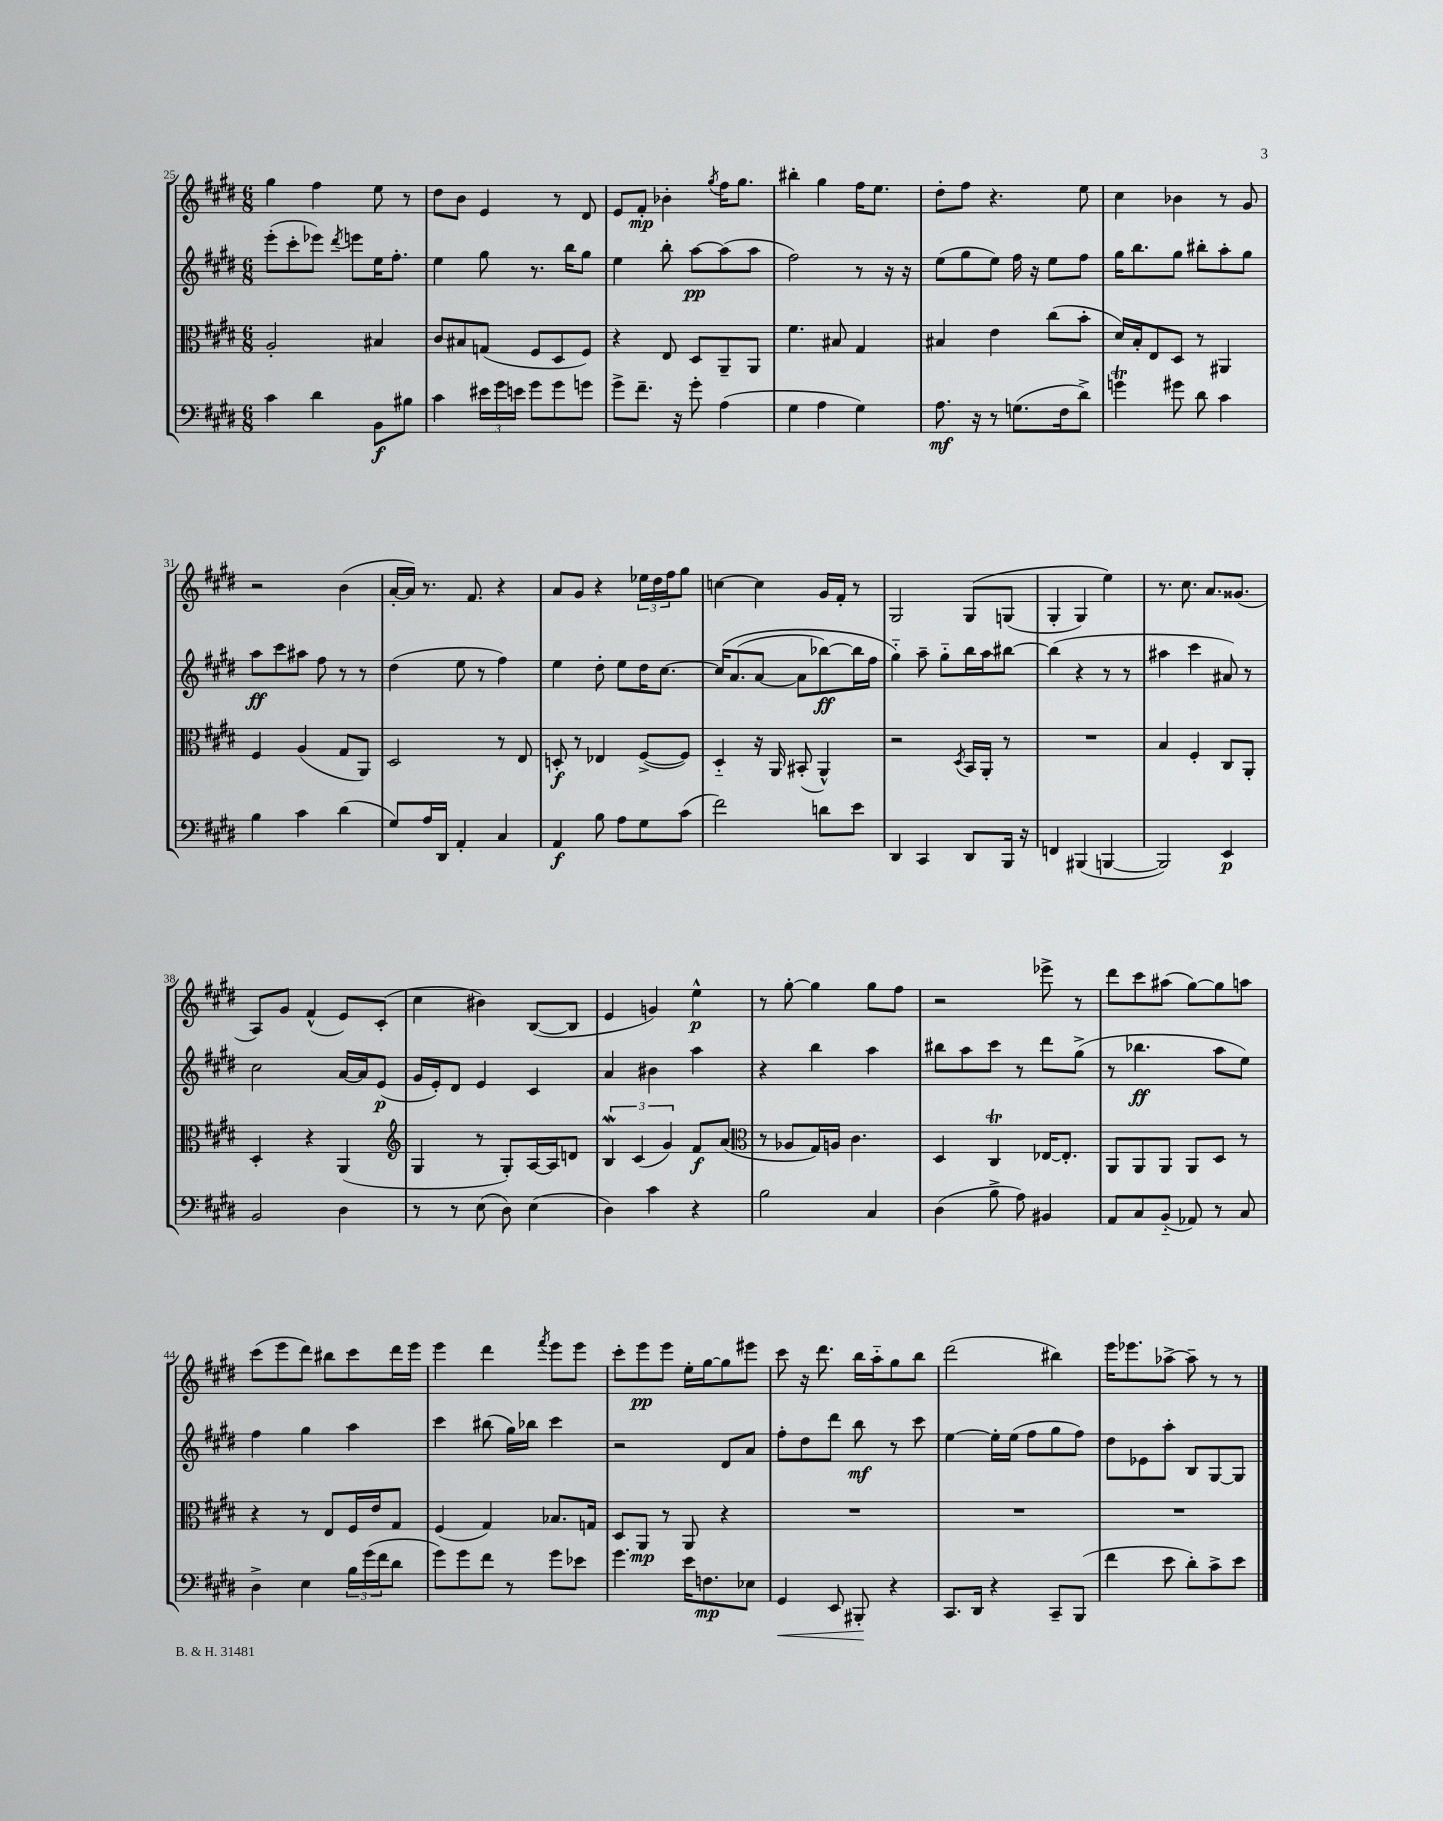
<<
\new StaffGroup <<
\new Staff = "s0" {
    \clef treble \key e \major \numericTimeSignature \time 6/8
    gis''4 fis''4 e''8 r8 |
    dis''8 b'8 e'4 r8 dis'8 |
    e'8 fis'8-.\mp bes'4-. \acciaccatura { gis''8 } fis''16 gis''8. |
    bis''4-. gis''4 fis''16 e''8. |
    dis''8-. fis''8 r4. e''8 |
    cis''4 bes'4 r8 gis'8 |
    r2 b'4( |
    a'16~-. a'16) r8. fis'8. r4 |
    a'8 gis'8 r4 \tuplet 3/2 { ees''16 dis''16 fis''16 } gis''8 |
    c''4~ c''4 gis'16 fis'16-. r8 |
    gis2 gis8\( g8( |
    gis4-. gis4) e''4\) |
    r8. cis''8. a'8. gisis'8.( |
    a8) gis'8 fis'4-^( e'8) cis'8-.( |
    cis''4 bis'4) b8~( b8 |
    e'4 g'4) e''4-^\p |
    r8 gis''8~-. gis''4 gis''8 fis''8 |
    r2 ees'''8-> r8 |
    dis'''8 cis'''8 ais''8( gis''8~) gis''8 a''8 |
    cis'''8( e'''8 dis'''8) bis''8 cis'''8 dis'''16 e'''16 |
    e'''4 dis'''4 \acciaccatura { fis'''8 } e'''8 e'''8 |
    cis'''8-. e'''8\pp e'''8 e''16-. gis''16~ gis''8 eis'''8 |
    cis'''8 r16 dis'''8. b''16 a''16-_ gis''8 b''8 |
    dis'''2( bis''4) |
    e'''16 ees'''8. aes''8~-> aes''8-- r8 r8 \bar "|." |
}
\new Staff = "s1" {
    \clef treble \key e \major \numericTimeSignature \time 6/8
    e'''8-.( cis'''8-. ees'''8) \acciaccatura { dis'''8 } e'''8 e''16 fis''8.-. |
    e''4 gis''8 r8. b''16 gis''8 |
    e''4 b''8-. a''8~\pp a''8( a''8 |
    fis''2) r8 r16 r16 |
    e''8( gis''8 e''8) fis''16 r16 e''8 fis''8 |
    gis''16 b''8. gis''8 bis''8-. a''8-. gis''8 |
    a''8\ff cis'''8 ais''8 fis''8 r8 r8 |
    dis''4( e''8 r8 fis''4) |
    e''4 dis''8-. e''8 dis''16 cis''8.~ |
    cis''16\( a'8.( a'8~ a'8 bes''8~\ff) bes''16 fis''16 |
    gis''4-_\) a''8-- gis''8-_ b''16 a''16 bis''8~ |
    bis''4( r4 r8 r8 |
    ais''4 cis'''4 ais'8) r8 |
    cis''2 a'16~ a'16 e'8\p( |
    gis'16 e'16-.) dis'8 e'4 cis'4 |
    a'4 bis'4 a''4 |
    r4 b''4 a''4 |
    bis''8 a''8 cis'''8 r8 dis'''8 gis''8->( |
    r8 bes''4.\ff a''8 e''8) |
    fis''4 gis''4 a''4 |
    cis'''4 bis''8( gis''16) bes''16 cis'''4 |
    r2 dis'8 a'8 |
    fis''8-. dis''8 dis'''8 b''8\mf r8 cis'''8 |
    e''4~ e''16-. e''16( fis''8 gis''8 fis''8) |
    dis''8 ees'8 a''8-. b8 gis8~ gis8 \bar "|." |
}
\new Staff = "s2" {
    \clef alto \key e \major \numericTimeSignature \time 6/8
    a2-. bis4 |
    cis'8 bis8 g8( fis8 dis8 fis8) |
    r4 e8 dis8 a,8-- a,8 |
    fis'4. bis8 gis4 |
    bis4 e'4 cis''8( b'8-. |
    dis'16) b16-. e8 dis8 r8 ais,4 |
    fis4 a4( gis8 a,8) |
    dis2 r8 e8 |
    d8-.\f r8 ees4 fis8~->( fis8) |
    dis4-_ r16 a,16 bis,8-.( a,4-^) |
    r2 \acciaccatura { dis8 } b,16 a,16-. r8 |
    R2. |
    b4 fis4-. cis8 a,8-. |
    dis4-. r4 a,4( |
    \clef treble gis4 r8 gis8-.) a16~ a16 d'8 |
    \tuplet 3/2 { b4\mordent cis'4( gis'4) } fis'8\f a'8( |
    \clef alto r8 aes8 gis16) a16 cis'4. |
    dis4 cis4\trill ees16~ ees8.-. |
    a,8 a,8 a,8 a,8 dis8 r8 |
    r4 r8 e8 fis16 e'16 gis8 |
    fis4( gis4) bes8. g16 |
    dis8 a,8\mp r8 a,8 r4 |
    R2. |
    R2. |
    R2. \bar "|." |
}
\new Staff = "s3" {
    \clef bass \key e \major \numericTimeSignature \time 6/8
    cis'4 dis'4 b,8\f bis8 |
    cis'4 \tuplet 3/2 { eis'16 gis'16 e'16 } gis'8 gis'8 g'8 |
    gis'8-> fis'8.-- r16 gis'8-. a4( |
    gis4 a4 gis4) |
    a8.\mf r16 r8 g8.( fis16 dis'8->) |
    g'4\trill gis'8 dis'8 cis'4 |
    b4 cis'4 dis'4( |
    gis8) a16 dis,16 a,4-. cis4 |
    a,4\f b8 a8 gis8 cis'8( |
    fis'2) d'8 e'8 |
    dis,4 cis,4 dis,8 b,,16 r16 |
    f,4 bis,,4( b,,4~ |
    b,,2) e,4\p |
    b,2 dis4 |
    r8 r8 e8( dis8) e4( |
    dis4) cis'4 r4 |
    b2 cis4 |
    dis4( b8-> a8) bis,4 |
    a,8 cis8 b,8-_( aes,8) r8 cis8 |
    dis4-> e4 \tuplet 3/2 { b16 gis'16( fis'16 } dis'8 |
    gis'8) gis'8 fis'8 r8 gis'8 ees'8 |
    gis'4. e'16 f8.\mp ees8 |
    gis,4\< e,8 bis,,8-.\! r4 |
    cis,8. dis,16 r4 cis,8-- b,,8( |
    fis'4 e'8 dis'8-.) cis'8-> e'8 \bar "|." |
}
>>
>>
\layout { \context { \Score currentBarNumber = #25 } }
